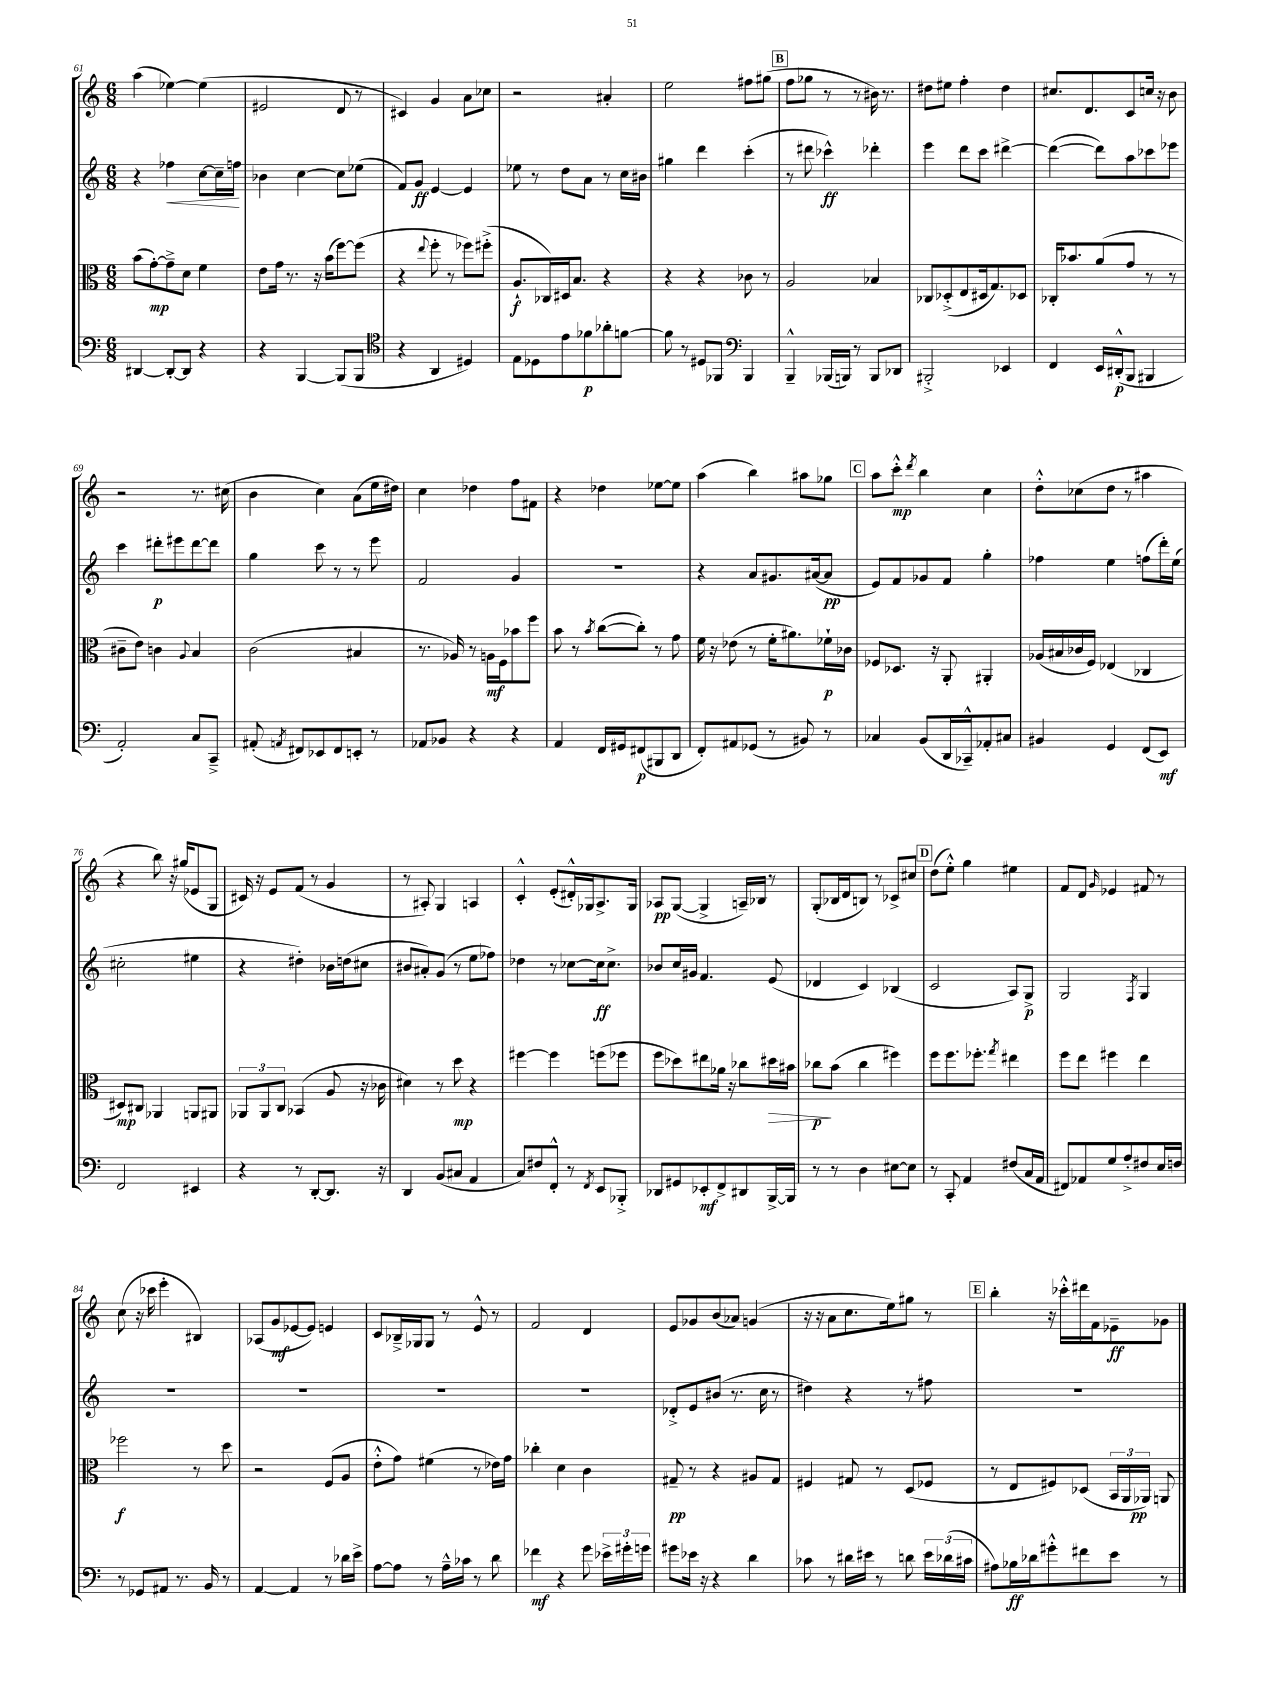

**kern	**dynam	**kern	**dynam	**kern	**dynam	**kern	**dynam
*part4	*part4	*part3	*part3	*part2	*part2	*part1	*part1
*staff4	*staff4	*staff3	*staff3	*staff2	*staff2	*staff1	*staff1
*clefF4	*	*clefC3	*	*clefG2	*	*clefG2	*
*k[]	*	*k[]	*	*k[]	*	*k[]	*
*M6/8	*	*M6/8	*	*M6/8	*	*M6/8	*
=61	=61	=61	=61	=61	=61	=61	=61
[4DD#X/	.	(8b\L	.	4r	.	(4aa\	.
.	.	[8g'\)	mp	.	.	.	.
!	!	!	!	!	!LO:HP:b	!	!
8DD#'/L_	.	8g~^\]	.	4ff-X\	<	[4ee-X\)	.
8DD#/J]	.	8d\J	.	.	.	.	.
4r	.	4f\	.	[8cc\L	.	(4ee-\]	.
.	.	.	.	16cc~\L]	.	.	.
.	.	.	.	16ffn\JJ	.	.	.
.	.	.	.	.	[	.	.
=62	=62	=62	=62	=62	=62	=62	=62
4r	.	8e\L	.	4b-X\	.	2e#X/	.
.	.	16g\Jk	.	.	.	.	.
.	.	8.r	.	.	.	.	.
[4BBB/	.	.	.	[4cc\	.	.	.
.	.	16r	.	.	.	.	.
.	.	(16b\KL	.	.	.	.	.
(8BBB/L]	.	[8ff\)	.	8cc\L]	.	8d/	.
8BBB/J	.	(8ff\J]	.	(8ee-X\J	.	8r	.
=63	=63	=63	=63	=63	=63	=63	=63
*clefC4	*	*	*	*	*	*	*
4r	.	4r	.	8f/L)	.	4c#X/)	.
.	.	.	.	8g/J	ff	.	.
.	.	8qqee/	.	.	.	.	.
4AA/	.	8ff'\	.	[4e/	.	4g/	.
.	.	8r	.	.	.	.	.
4D#X/)	.	8ff-X\L)	.	4e/]	.	8a\L	.
.	.	(8ff#X'^\J	.	.	.	8cc-X\J	.
=64	=64	=64	=64	=64	=64	=64	=64
8E\L	.	8.A`/L	f	8ee-X\	.	2r	.
8D-X\	.	.	.	8r	.	.	.
.	.	16C-X/L)	.	.	.	.	.
8e\	.	16D#X/J	.	8dd\L	.	.	.
.	.	8.B/J	.	.	.	.	.
8f-X\	p	.	.	8a\J	.	.	.
8a-X'\	.	4r	.	8r	.	4a#X'/	.
[8fn\J	.	.	.	16cc\LL	.	.	.
.	.	.	.	16b#X\JJ	.	.	.
=65	=65	=65	=65	=65	=65	=65	=65
8f\]	.	4r	.	4gg#X\	.	2ee\	.
8r	.	.	.	.	.	.	.
8D#X/L	.	4r	.	4ddd\	.	.	.
8FF-X/J	.	.	.	.	.	.	.
*clefF4	*	*	*	*	*	*	*
4BBB/	.	8c-X\	.	(4ccc'\	.	8ff#X\L	.
.	.	8r	.	.	.	(8gg#X\J	.
!!LO:REH:place=s1:t=B
=66	=66	=66	=66	=66	=66	=66	=66
4BBB~^^/	.	2A/	.	8r	.	8ff\L	.
.	.	.	.	8ddd#X\	.	8gg-X\J	.
(16BBB-X/LL	.	.	.	4ccc-X^^\)	ff	8r	.
16BBBn/JJ)	.	.	.	.	.	.	.
8r	.	.	.	.	.	8r	.
8BBB/L	.	4B-X/	.	4ddd-X'\	.	16b#X\)	.
.	.	.	.	.	.	8.r	.
8DD-X/J	.	.	.	.	.	.	.
=67	=67	=67	=67	=67	=67	=67	=67
2BBB#X'^/	.	8C-X/L	.	4eee\	.	8dd#X\L	.
.	.	(8D-X'^/	.	.	.	8ee#X\J	.
.	.	8E/	.	8ddd\L	.	4ff'\	.
.	.	16D#X/k	.	8ccc\J	.	.	.
.	.	8.G/)	.	.	.	.	.
4EE-X/	.	.	.	[4ddd#X^\	.	4dd#\	.
.	.	8D-X/J	.	.	.	.	.
=68	=68	=68	=68	=68	=68	=68	=68
4FF/	.	16C-X'/KL	.	(4ddd#\_	.	8.cc#X/L	.
.	.	8.b-X/	.	.	.	.	.
.	.	.	.	.	.	8.d/	.
16EE/LL	.	(8a/	.	8ddd#\L])	.	.	.
(16DD#X'^^/J	p	.	.	.	.	.	.
8BBB/J	.	8g/J	.	8aa\	.	8c/	.
4BBB#X/	.	8r	.	8ccc-X\	.	16ccn/Jk	.
.	.	.	.	.	.	16r	.
.	.	8r	.	8eee-X\J	.	8b\	.
!!LO:LB:g=z
=69	=69	=69	=69	=69	=69	=69	=69
2AA'/)	.	8c#X~\L	.	4ccc\	.	2r	.
.	.	8e\J)	.	.	.	.	.
.	.	4cn\	.	8ddd#X'\L	p	.	.
.	.	.	.	8eee#X\	.	.	.
.	.	8qqA/	.	.	.	.	.
8C/L	.	4B/	.	[8ddd#\	.	8.r	.
8CC~^/J	.	.	.	8ddd#\J]	.	.	.
.	.	.	.	.	.	(16cc#X\	.
=70	=70	=70	=70	=70	=70	=70	=70
(8AA#X'/	.	(2c\	.	4gg\	.	4b\	.
8qAAn/	.	.	.	.	.	.	.
8FF#X/L)	.	.	.	.	.	.	.
8EE-X/	.	.	.	8ccc\	.	4cc\)	.
8FF#/	.	.	.	8r	.	.	.
8EEn'/J	.	4B#X/	.	8r	.	(8a\L	.
8r	.	.	.	8eee\	.	16ee\L	.
.	.	.	.	.	.	16dd#X\JJ)	.
=71	=71	=71	=71	=71	=71	=71	=71
8AA-X/L	.	8.r	.	2f/	.	4cc\	.
8BB-X/J	.	.	.	.	.	.	.
.	.	16A-X/)	.	.	.	.	.
4r	.	8r	.	.	.	4dd-X\	.
.	.	16An\LL	mf	.	.	.	.
.	.	16F\J	.	.	.	.	.
4r	.	8b-X\	.	4g/	.	8ff\L	.
.	.	8ff\J	.	.	.	8f#X\J	.
=72	=72	=72	=72	=72	=72	=72	=72
4AA/	.	8b\	.	2.r	.	4r	.
.	.	8r	.	.	.	.	.
.	.	8qb/	.	.	.	.	.
16FF/LL	.	([8cc\L	.	.	.	4dd-X\	.
16GG#X/J	.	.	.	.	.	.	.
(8FF#X/	p	8cc'\J])	.	.	.	.	.
8BBB#X/	.	8r	.	.	.	[8ee-X\L	.
8DD/J	.	8g\	.	.	.	8ee-\J]	.
=73	=73	=73	=73	=73	=73	=73	=73
8FF'/L)	.	16f\	.	4r	.	(4aa\	.
.	.	16r	.	.	.	.	.
8AA#X/	.	(8e-X\	.	.	.	.	.
(8GG-X/J	.	8r	.	8a/L	.	4bb\)	.
8r	.	16f'\KL	.	8.g#X/	.	.	.
.	.	8.a#X\)	.	.	.	.	.
8BB#X/)	.	.	.	.	.	8aa#X\L	.
.	.	.	.	([16a#X/k	.	.	.
8r	.	16f-X`\L	p	8a#/J]	pp	8gg-X\J	.
.	.	16c-X\JJ	.	.	.	.	.
!!LO:REH:place=s1:t=C
=74	=74	=74	=74	=74	=74	=74	=74
4C-X/	.	8F-X/L	.	8e/L)	.	8aa\L	.
.	.	8.D-X/J	.	8f/	.	8ccc'^^\J	mp
.	.	.	.	.	.	8qddd/	.
(8BB/L	.	.	.	8g-X/	.	4bb\	.
.	.	16r	.	.	.	.	.
16DD/L	.	8AA'/	.	8f/J	.	.	.
16CC-X~^^/J)	.	.	.	.	.	.	.
8AA-X'/	.	4AA#X'/	.	4gg'\	.	4cc\	.
8C#X/J	.	.	.	.	.	.	.
=75	=75	=75	=75	=75	=75	=75	=75
4BB#X/	.	(16A-X/LL	.	4ff-X\	.	8dd'^^\L	.
.	.	16B#X/	.	.	.	.	.
.	.	16c-X/	.	.	.	(8cc-X\	.
.	.	16F/JJ)	.	.	.	.	.
4GG/	.	(4E-X/	.	4ee\	.	8dd\J	.
.	.	.	.	.	.	8r	.
(8FF/L	.	4C-X/	.	(8ffn\L	.	4aa#X\	.
8EE/J)	mf	.	.	16ddd'\L)	.	.	.
.	.	.	.	(16ee\JJ	.	.	.
!!LO:LB:g=z
=76	=76	=76	=76	=76	=76	=76	=76
2FF/	.	8D#X/L)	mp	2cc#X'\	.	4r	.
.	.	8C#X/J	.	.	.	.	.
.	.	4AA-X/	.	.	.	8bb\)	.
.	.	.	.	.	.	16r	.
.	.	.	.	.	.	(16gg#X/KL	.
4EE#X/	.	8AAn/L	.	4ee#X\	.	8e-X/	.
.	.	8AA#X/J	.	.	.	8G/J	.
=77	=77	=77	=77	=77	=77	=77	=77
4r	.	12AA-X/L	.	4r	.	16c#X/)	.
.	.	.	.	.	.	16r	.
.	.	12AA-/	.	.	.	.	.
.	.	.	.	.	.	8e/L	.
.	.	12C/J	.	.	.	.	.
8r	.	(4BB-X/	.	4dd#X'\)	.	(8f/J	.
[8DD'/L	.	.	.	.	.	8r	.
8.DD/J]	.	8A/	.	16b-X\LL	.	4g/	.
.	.	.	.	(16ddn\J	.	.	.
.	.	16r	.	8cc#X\J	.	.	.
16r	.	16c-X\	.	.	.	.	.
=78	=78	=78	=78	=78	=78	=78	=78
4DD/	.	4d#X\)	.	8b#X/L	.	8r	.
.	.	.	.	8a#X'/)	.	8A#X'/)	.
(8BB/L	.	8r	.	(8g/J	.	4G/	.
8C#X/J	.	8dd\	mp	8r	.	.	.
4AA/	.	4r	.	8ee\L	.	4An/	.
.	.	.	.	8ff-X\J)	.	.	.
=79	=79	=79	=79	=79	=79	=79	=79
8C/L)	.	[4ff#X\	.	4dd-X\	.	4c'^^/	.
8F#X/	.	.	.	.	.	.	.
8FF'^^/J	.	4ff#\]	.	8r	.	(8e'/L	.
8r	.	.	.	[8cc-X\L	.	16d#X'^^/L)	.
.	.	.	.	.	.	16G-X/J	.
8qFF/	.	.	.	.	.	.	.
8EE/L	.	(8ffn\L	.	16cc-\k]	ff	8.A^/	.
.	.	.	.	8.cc-^\J	.	.	.
8BBB-X'^/J	.	8ff-X\J	.	.	.	.	.
.	.	.	.	.	.	16G-/Jk	.
=80	=80	=80	=80	=80	=80	=80	=80
8DD-X/L	.	8ff\L	.	8b-X/L	.	8A-X/L	pp
8GG#X/	.	8dd-X\)	.	16cc/L	.	([8G/J	.
.	.	.	.	16g#X/JJ	.	.	.
8EE-X'/	mf	8ee#X\	.	4.f/	.	4G^/]	.
8FF^/	.	16a-X\Jk	.	.	.	.	.
.	.	16r	.	.	.	.	.
8DD#X/	.	8cc-X\L	.	.	.	16An~/LL)	.
.	.	.	.	.	.	16B-X/JJ	.
!	!	!	!LO:HP:b	!	!	!	!
[16BBB^/L	.	16dd#X\L	>	(8e/	.	8r	.
16BBB/JJ]	.	16b#X\JJ	.	.	.	.	.
=81	=81	=81	=81	=81	=81	=81	=81
8r	.	8cc-X\L	p	4d-X/	.	(8G'/L	.
8r	.	(8b\J	]	.	.	16B-X/L	.
.	.	.	.	.	.	16d/J	.
4D\	.	4cc-\	.	4c/)	.	8Bn/J)	.
.	.	.	.	.	.	8r	.
[8E#X\L	.	4ff#X\)	.	(4B-X/	.	8c-X^/L	.
8E#\J]	.	.	.	.	.	8cc#X/J	.
!!LO:REH:place=s1:t=D
=82	=82	=82	=82	=82	=82	=82	=82
8r	.	8ff\L	.	2c/	.	(8dd\L	.
8CC'/	.	8.ff\	.	.	.	8ee'^^\J)	.
4AA/	.	.	.	.	.	4gg\	.
.	.	8.ff-X'\J	.	.	.	.	.
.	.	8qgg/	.	.	.	.	.
(8F#X/L	.	4ee#X\	.	8A/L)	.	4ee#X\	.
16C/L	.	.	.	8G^/J	p	.	.
16AA/JJ	.	.	.	.	.	.	.
=83	=83	=83	=83	=83	=83	=83	=83
8FF#X/L)	.	8ff\L	.	2G/	.	8f/L	.
8AA-X/	.	8ee\J	.	.	.	8d/J	.
.	.	.	.	.	.	16qqg/	.
8G/	.	4ff#X\	.	.	.	4e-X/	.
8A'^/	.	.	.	.	.	.	.
.	.	.	.	8qF/	.	.	.
8F#X/	.	4ee\	.	4G/	.	8f#X/	.
16E/L	.	.	.	.	.	8r	.
16Fn/JJ	.	.	.	.	.	.	.
!!LO:LB:g=z
=84	=84	=84	=84	=84	=84	=84	=84
8r	.	2ff-X\	f	2.r	.	(8cc\	.
8GG-X/L	.	.	.	.	.	16r	.
.	.	.	.	.	.	16ccc-X\	.
8AA#X/J	.	.	.	.	.	4eee'\	.
8.r	.	.	.	.	.	.	.
.	.	8r	.	.	.	4B#X/)	.
16BB/	.	.	.	.	.	.	.
8r	.	8dd\	.	.	.	.	.
=85	=85	=85	=85	=85	=85	=85	=85
[4AA/	.	2r	.	2.r	.	(8A-X/L	.
.	.	.	.	.	.	8g/	mf
4AA/]	.	.	.	.	.	[8e-X/	.
.	.	.	.	.	.	8e-/J])	.
8r	.	(8F/L	.	.	.	4en/	.
16d-X\LL	.	8A/J	.	.	.	.	.
16e^\JJ	.	.	.	.	.	.	.
=86	=86	=86	=86	=86	=86	=86	=86
[8A\L	.	8e'^^\L	.	2.r	.	8c/L	.
8A\J]	.	8g\J)	.	.	.	16B-X~^/L	.
.	.	.	.	.	.	16G-X/J	.
8r	.	(4f#X\	.	.	.	8G-/J	.
16A~^^\LL	.	.	.	.	.	8r	.
16c-X\JJ	.	.	.	.	.	.	.
8r	.	8r	.	.	.	8e^^/	.
8d\	.	16e-X\LL)	.	.	.	8r	.
.	.	16g\JJ	.	.	.	.	.
=87	=87	=87	=87	=87	=87	=87	=87
4f-X\	mf	4cc-X'\	.	2.r	.	2f/	.
4r	.	4d\	.	.	.	.	.
8g\	.	4c\	.	.	.	4d/	.
24e-X^\LL	.	.	.	.	.	.	.
24g#X'\	.	.	.	.	.	.	.
24gn\JJ	.	.	.	.	.	.	.
=88	=88	=88	=88	=88	=88	=88	=88
8g#X\L	.	8G#X~/	pp	8d-X'^/L	.	8e/L	.
16e-X\Jk	.	8r	.	8e/	.	8g-X/	.
16r	.	.	.	.	.	.	.
4r	.	4r	.	(8b#X/J	.	(8b/	.
.	.	.	.	8.r	.	8a-X/J)	.
4d\	.	8A#X/L	.	.	.	(4gn/	.
.	.	.	.	16cc\	.	.	.
.	.	8G#/J	.	8r	.	.	.
=89	=89	=89	=89	=89	=89	=89	=89
8c-X\	.	4F#X/	.	4dd#X\)	.	16r	.
.	.	.	.	.	.	16r	.
8r	.	.	.	.	.	8a\L	.
16d#X\LL	.	8G#X/	.	4r	.	8.cc\	.
16e#X\JJ	.	.	.	.	.	.	.
8r	.	8r	.	.	.	.	.
.	.	.	.	.	.	16ee\k)	.
8dn\	.	(8D/L	.	8r	.	8gg#X\J	.
24e#\LL	.	8F-X/J	.	8ff#X\	.	8r	.
(24d-X\	.	.	.	.	.	.	.
24c#X\JJ	.	.	.	.	.	.	.
!!LO:REH:place=s1:t=E
=90	=90	=90	=90	=90	=90	=90	=90
8A#X\L)	.	8r	.	2.r	.	4bb'\	.
16B-X\L	ff	8E/L	.	.	.	.	.
16d-X\J	.	.	.	.	.	.	.
8g#X'^^\	.	8F#X/)	.	.	.	16r	.
.	.	.	.	.	.	16ccc-X'^^\LL	.
8f#X\	.	(8D-X/J	.	.	.	16ddd#X\	.
.	.	.	.	.	.	16f\J	.
8e\J	.	24BB/LL	.	.	.	8e-X~\	ff
.	.	24AA/	.	.	.	.	.
.	.	24AA-X/JJ)	pp	.	.	.	.
8r	.	8AAn/	.	.	.	8g-X\J	.
==	==	==	==	==	==	==	==
*-	*-	*-	*-	*-	*-	*-	*-
